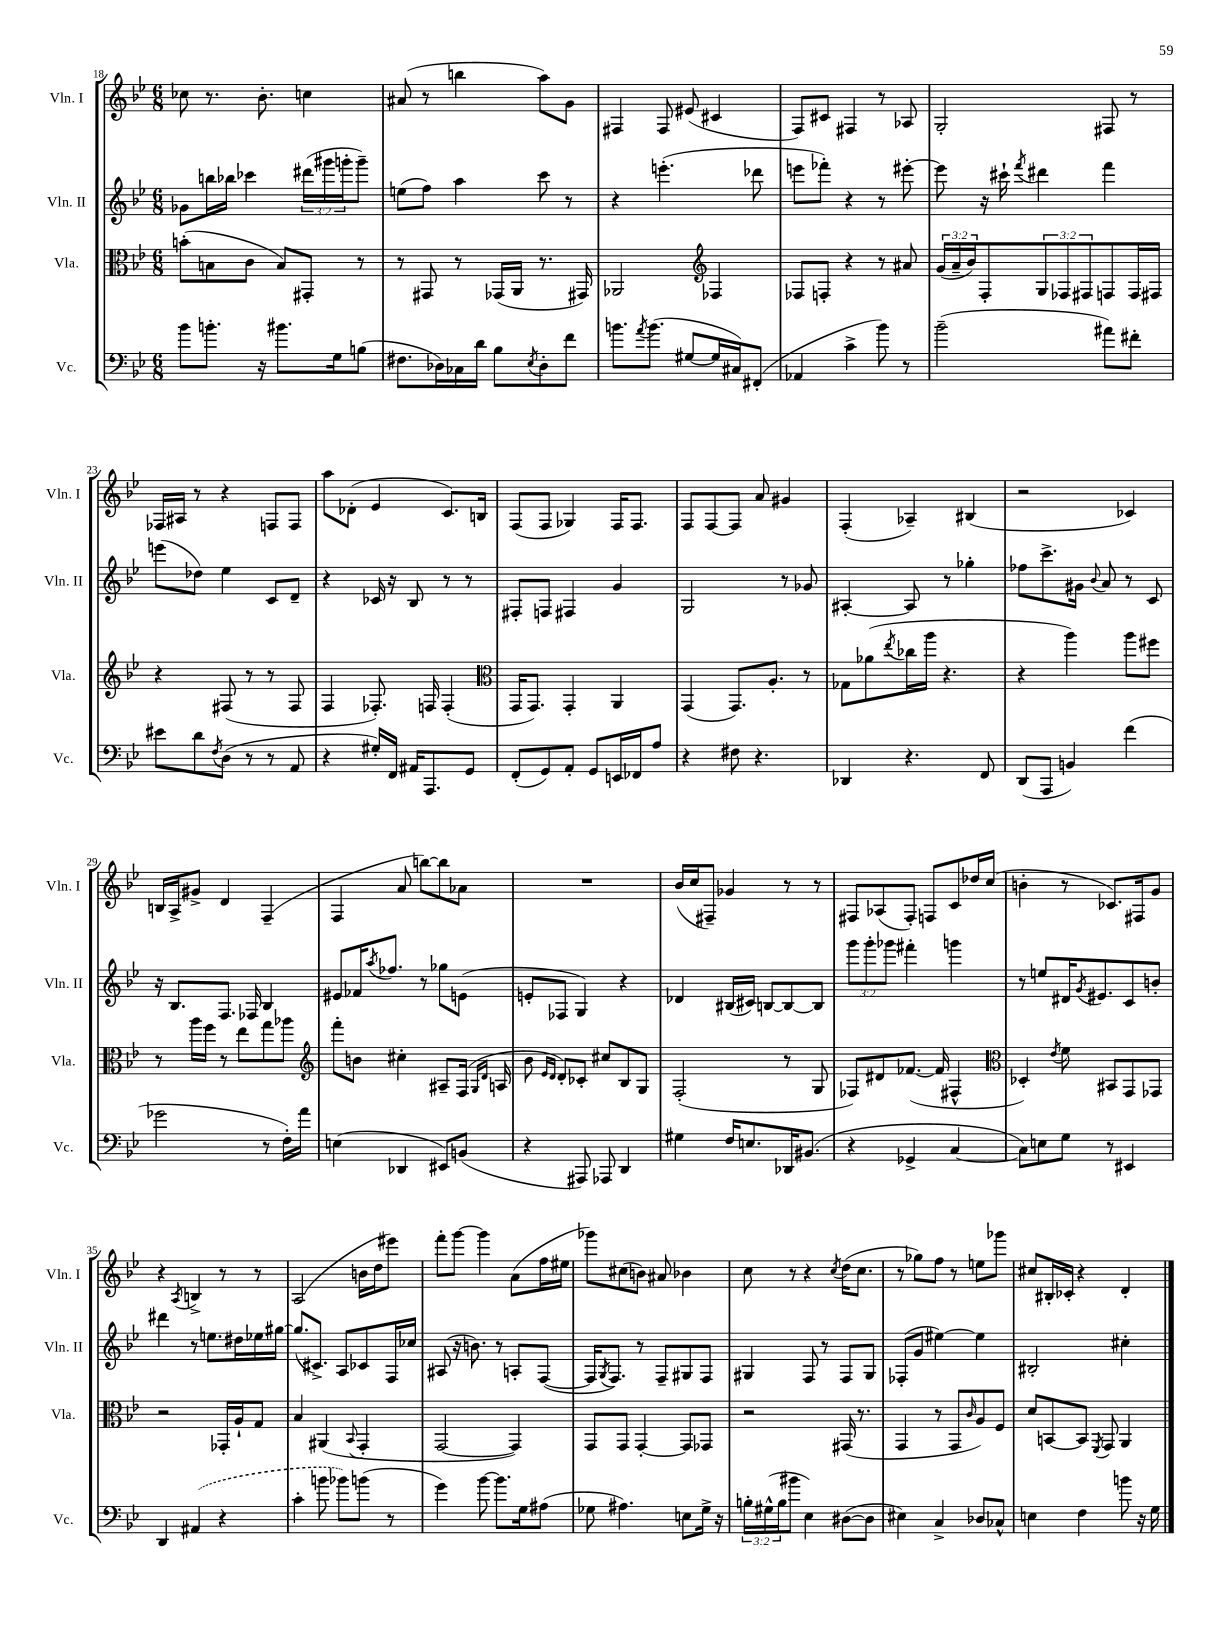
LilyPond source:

<<
\new StaffGroup <<
\new Staff = "s0" \with { instrumentName = "Vln. I" shortInstrumentName = "Vln. I" } {
    \clef treble \key bes \major \numericTimeSignature \time 6/8
    ces''8 r8. bes'8.-. c''4 |
    ais'8( r8 b''4 a''8) g'8 |
    fis4 fis8 eis'8( cis'4 |
    f8) cis'8 fis4 r8 aes8 |
    g2-. fis8 r8 |
    fes16 ais16 r8 r4 f8 f8 |
    a''8 des'8-.( ees'4 c'8.) b16 |
    f8( f8 ges4) f16 f8. |
    f8 f8~ f8 a'8 gis'4 |
    f4-.( aes4--) bis4( |
    r2 ces'4) |
    b16 a16-> gis'8-> d'4 f4--( |
    f4 a'8 b''8~) b''8 aes'8 |
    R2. |
    bes'16( c''16 fis8--) ges'4 r8 r8 |
    fis8 aes8( fis8-.) f8 c'8 des''16 c''16( |
    b'4-. r8 ces'8.) fis16 g'8 |
    r4 \acciaccatura { a8 } b4-> r8 r8 |
    a2( b'16 d''16 eis'''8) |
    f'''8-. g'''8~ g'''4 a'8( f''16 eis''16 |
    ges'''8) cis''8( b'8) ais'8 bes'4 |
    c''8 r8 r4 \acciaccatura { c''8 } d''16( c''8. |
    r8 ges''8) f''8 r8 e''8 ges'''8 |
    cis''8 bis16-. ces'16-. r4 d'4-. \bar "|." |
}
\new Staff = "s1" \with { instrumentName = "Vln. II" shortInstrumentName = "Vln. II" } {
    \clef treble \key bes \major \numericTimeSignature \time 6/8 \override Staff.TupletNumber.text = #tuplet-number::calc-fraction-text
    ges'8 b''16 bes''16 ces'''4 \tuplet 3/2 { dis'''16( gis'''16 g'''16-. } g'''8--) |
    e''8( f''8) a''4 c'''8 r8 |
    r4 e'''4.-.( des'''8 |
    e'''8 fes'''8-.) r4 r8 eis'''8~-. |
    eis'''8 r16 cis'''16-! \acciaccatura { f'''8 } dis'''4 f'''4 |
    e'''8( des''8) ees''4 c'8 d'8-- |
    r4 ces'16 r16 bes8 r8 r8 |
    fis8-. f8 fis4 g'4 |
    g2 r8 ges'8 |
    ais4~-. ais8 r8 ges''4-. |
    fes''8 c'''8.-> gis'16 \appoggiatura { bes'8 } a'8 r8 c'8 |
    r16 bes8. f8. fes16 bes4 |
    eis'8 fes'16 \acciaccatura { a''8 } fes''8. r8 ges''8 e'8( |
    e'8-. fes8 g4) r4 |
    des'4 bis16( cis'16) b8~ b8~ b8 |
    \tuplet 3/2 { g'''8 g'''8-. ges'''8 } fis'''4-. g'''4 |
    r8 e''8 dis'16 \acciaccatura { g'8 } eis'8. c'8 b'8-. |
    dis'''4 r8 e''8. dis''16 ees''16 gis''16~ |
    gis''8.( cis'8.->) a8 ces'8 f16 ces''16 |
    ais8( r16 b'8.) r8 a8-. f8~( |
    f16 \acciaccatura { g8 } f8.) r8 f8-- gis8 f8 |
    gis4 f8 r8 f8 gis8 |
    fes8-.( g'8 eis''4~) eis''4 |
    bis2-. cis''4-. \bar "|." |
}
\new Staff = "s2" \with { instrumentName = "Vla." shortInstrumentName = "Vla." } {
    \clef alto \key bes \major \numericTimeSignature \time 6/8 \override Staff.TupletNumber.text = #tuplet-number::calc-fraction-text
    b'8-.( b8 c'8 b8) gis,8-. r8 |
    r8 gis,8 r8 ges,16( a,16 r8. gis,16) |
    aes,2 \clef treble fes4 |
    fes8 f8-. r4 r8 ais'8 |
    \tuplet 3/2 { g'16( a'16-- bes'16) } f8-. \tuplet 3/2 { g8 fes8 fis8 } f8 f16 fis16 |
    r4 fis8( r8 r8 fis8 |
    f4 fes8.-.) f16 f4-.( |
    \clef alto g,16 g,8.) g,4-. a,4 |
    g,4( g,8.) a8.-. r8 |
    ges8 aes'8( \acciaccatura { ees''8 } ces''16 a''16 r4. |
    r4 a''4) a''8 fis''8 |
    r8 a''16 f''16 r8 ees''8 g''8 aes''8 |
    \clef treble f'''8-. b'8 cis''4-. ais8-- f16( \grace { g16 d'16 } a16 |
    bes'8 \grace { ees'16 d'16 } d'8-.) ces'8-. cis''8 bes8 g8 |
    f2-.( r8 g8 |
    fes8) dis'8 fes'8.~( fes'16 fis4-^ |
    \clef alto des4-.) \acciaccatura { ees'8 } f'8 bis,8 g,8 ges,8 |
    r2 ges,16-. a16-! g8 |
    bes4 ais,4( \appoggiatura { bes,8 } g,4-. |
    g,2~ g,4) |
    g,8 g,8 g,4~-. g,8 ges,8 |
    r2 gis,16( r8. |
    g,4 r8 g,8 \grace { c'16 } a8) f8 |
    d'8 b,8~ b,8 \acciaccatura { f,8 } g,8 a,4 \bar "|." |
}
\new Staff = "s3" \with { instrumentName = "Vc." shortInstrumentName = "Vc." } {
    \clef bass \key bes \major \numericTimeSignature \time 6/8 \override Staff.TupletNumber.text = #tuplet-number::calc-fraction-text
    bes'8 b'8.-. r16 bis'8. g16 b8( |
    fis8. des16) ces16 d'16 bes8 \acciaccatura { ees8 } des8-. f'8 |
    b'8. \acciaccatura { a'8 } b'8.( gis8~ gis16 cis16) fis,8-.( |
    aes,4 c'4-> bes'8) r8 |
    bes'2--( ais'8) fis'8-. |
    eis'8 d'8 \acciaccatura { f8 } d8( r8 r8 a,8 |
    r4 gis16-.) f,16 ais,16 a,,8. g,8 |
    f,8-.( g,8) a,8-. g,8 e,16 fes,16 a8 |
    r4 fis8 r4. |
    des,4 r4. f,8 |
    d,8( a,,8 b,4) f'4( |
    ges'2 r8 f16-.) a'16 |
    e4( des,4 eis,8) b,8( |
    r4 ais,,8) aes,,8 d,4 |
    gis4 f16 e8. des,16 bis,8.( |
    r4 ges,4-> c4~ |
    c8) e8 g8 r8 eis,4 |
    d,4 \once \slurDashed ais,4( r4 |
    c'4-. b'8 bes'8) b'8( r8 |
    g'4) bes'8~ bes'8. g16 ais8( |
    ges8 ais4.) e8 ges16-> r16 |
    \tuplet 3/2 { b16-. gis16-^( b16 } bis'8 ees4) dis8~( dis8 |
    eis4) c4-> des8 ces8-^ |
    e4 f4 b'8 r16 g16 \bar "|." |
}
>>
>>
\layout { \context { \Score currentBarNumber = #18 } }
